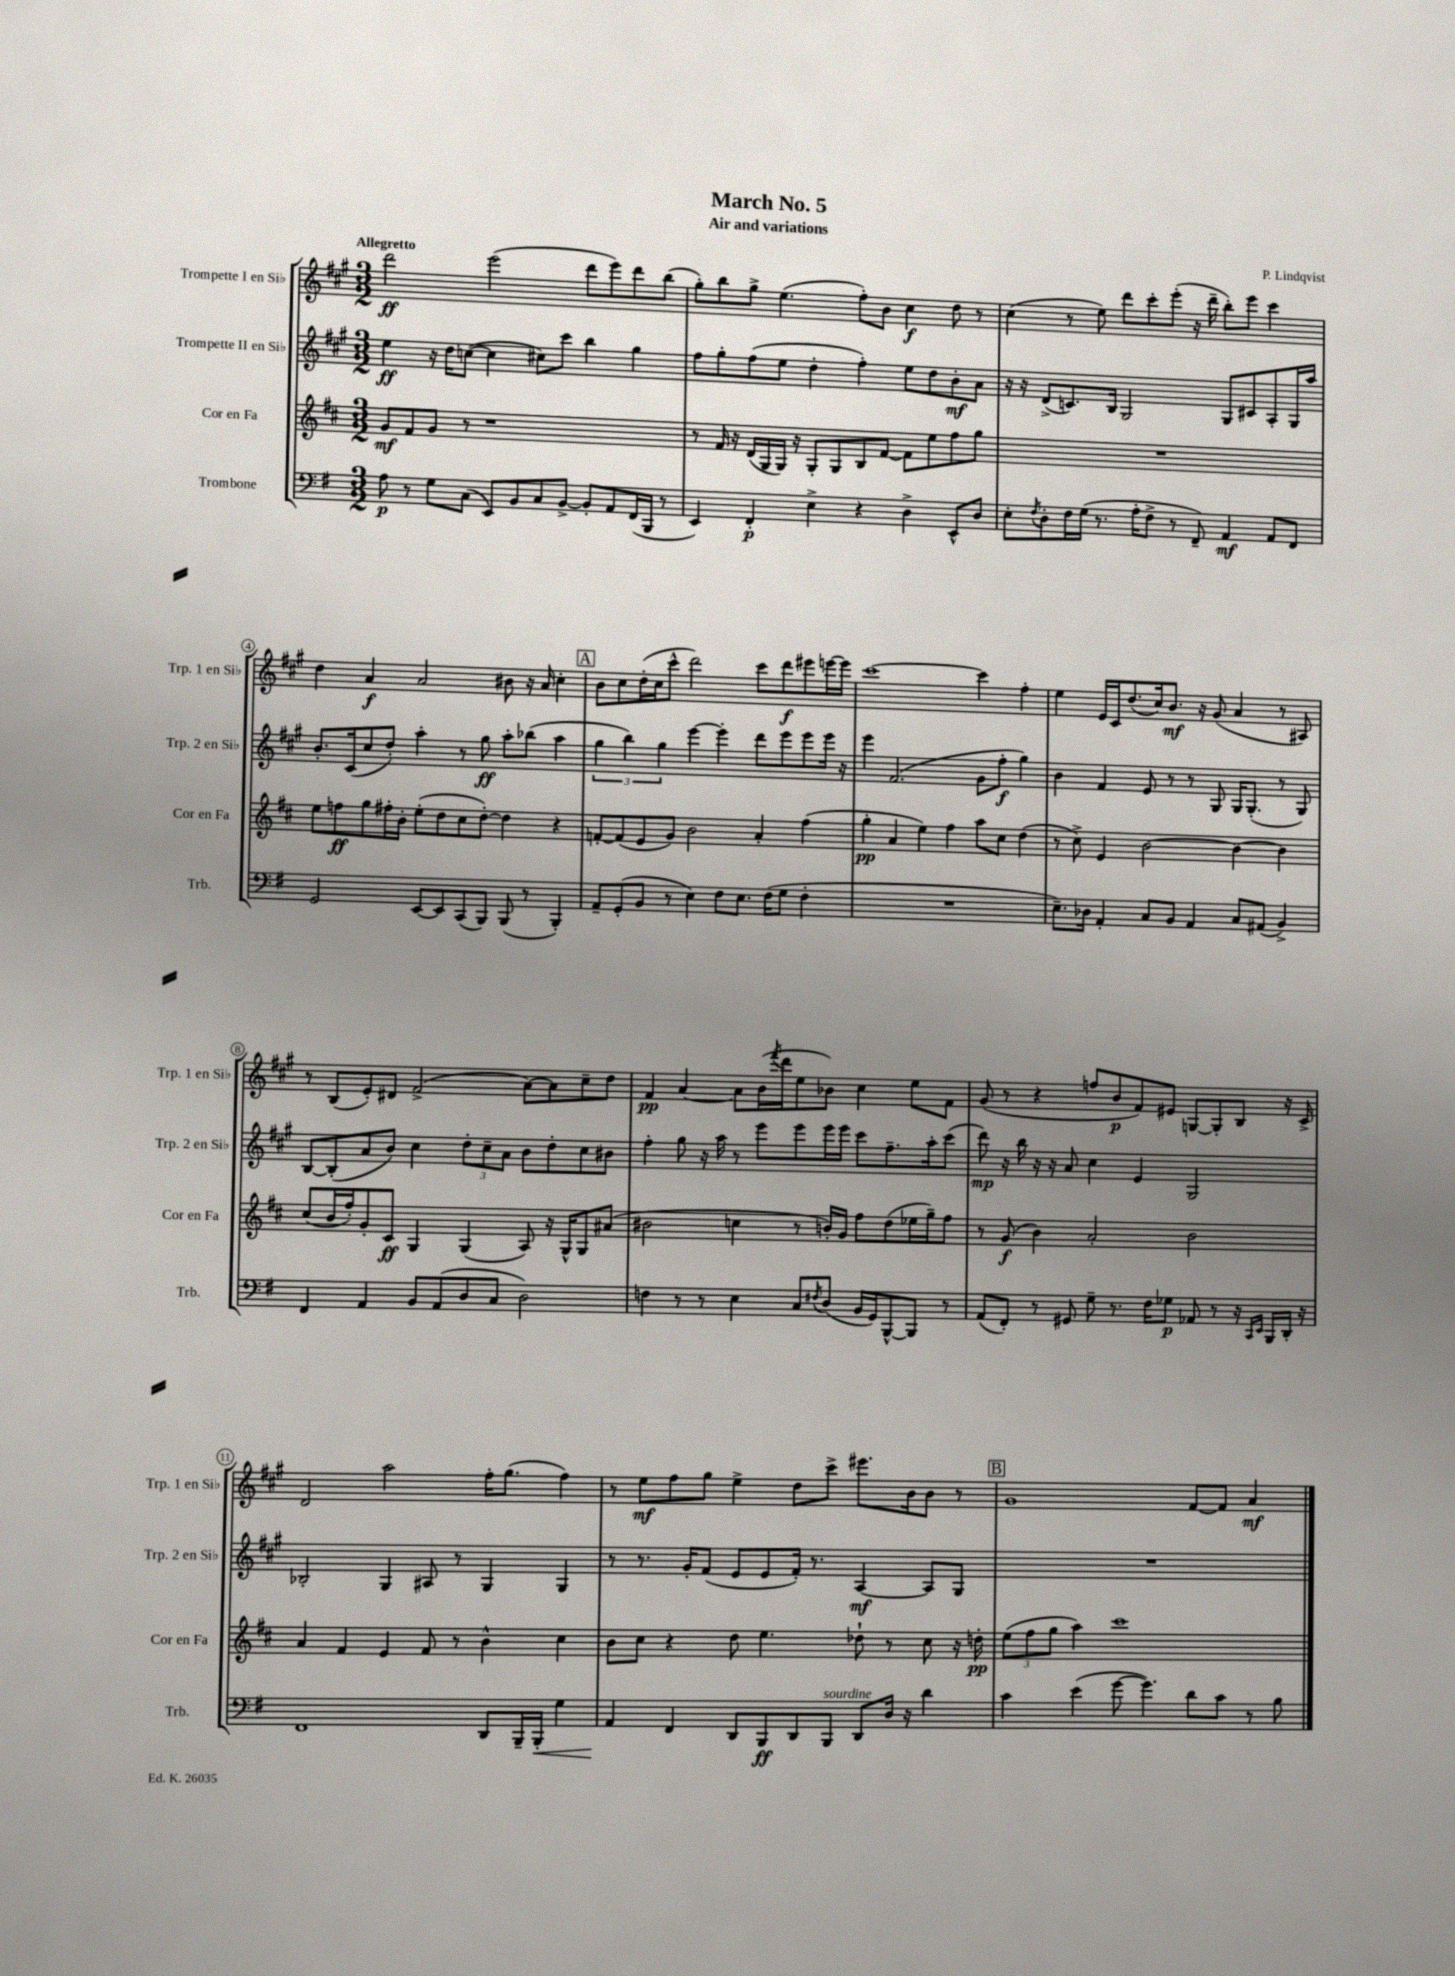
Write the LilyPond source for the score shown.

\header { title = "March No. 5" composer = "P. Lindqvist" subtitle = "Air and variations" }
<<
\new StaffGroup <<
\new Staff = "s0" \with { instrumentName = "Trompette I en Sib" shortInstrumentName = "Trp. 1 en Sib" } {
    \clef treble \key a \major \numericTimeSignature \time 3/2 \tempo "Allegretto"
    d'''2\ff e'''2( d'''8 e'''8) d'''8 b''8( |
    gis''8-.) b''8 gis''8-> e''4.( fis''8-.) b'8 cis''4\f d''8 r8 |
    cis''4( r8 e''8) d'''8 cis'''8-. e'''8-.( r16 d'''16-- b''8-.) e'''8 cis'''4 |
    d''4 a'4\f a'2 bis'8 r16 a'16 cis''4-. |
    \mark \markup { \box "A" } b'8 cis''8 d''16-.( cis''16 cis'''8-^ d'''2) cis'''8 d'''8\f eis'''8 e'''16~ e'''16 |
    cis'''1~ cis'''4 fis''4-. |
    e''4 e'16 cis'16 d''8.( cis''16) b'8.\mf r16 gis'8( a'4 r8 ais8) |
    r8 b8( e'8-.) dis'8 fis'2->( a'8~) a'8 cis''8-- d''8 |
    fis'4\pp a'4~ a'8 b'16( \acciaccatura { fis'''8 } d'''16 e''8 bes'8) cis''4 e''8 fis'8 |
    gis'8( r8 r4 f''8 b'8\p fis'8) eis'8 g8~ g8-. b8 r16 cis'16-> |
    d'2 a''2 fis''16-. gis''8.( fis''4) |
    r8 e''8\mf fis''8 gis''8 e''4-> d''8 cis'''8-> eis'''8. b'16 b'8 r8 |
    \mark \markup { \box "B" } gis'1 fis'8~ fis'8 a'4\mf \bar "|." |
}
\new Staff = "s1" \with { instrumentName = "Trompette II en Sib" shortInstrumentName = "Trp. 2 en Sib" } {
    \clef treble \key a \major \numericTimeSignature \time 3/2
    e''4\ff r16 d''16 c''8~( c''4 cis''8) cis'''8 b''4 gis''4 |
    fis''8 gis''8-. fis''8( e''8 d''4-. fis''4-.) e''8 d''8 b'8-.\mf a'8 |
    r16 r16 d'8->( c'8.) b16 gis2 gis8 cis'8 a8-. gis16 a''16 |
    b'8.-. cis'16( cis''8 d''8-.) a''4-. r8 gis''8\ff a''8-. bes''8( a''4 |
    \mark \markup { \box "A" } \tuplet 3/2 { gis''4 b''4) gis''4 } e'''4~ e'''4-. d'''8 e'''8 e'''8 e'''16 r16 |
    e'''4 fis'2.( gis'8 fis''8-.\f gis''4) |
    b'4 fis'4 e'8 r8 r8 gis8 gis16 gis8.-.( r8 gis8) |
    b8~ b8-.( a'8 b'8) cis''4 \tuplet 3/2 { d''8-. cis''8-- a'8 } b'8 d''8-. cis''8 bis'8 |
    fis''4-. gis''8 r16 a''16 r8 e'''8 e'''8 e'''16 e'''16 cis'''8 fis''8.-- a''16-. cis'''8( |
    d'''8\mp) r16 b''16 r16 r16 a'8 cis''4 e'4 gis2 |
    bes2-. gis4 ais8 r8 gis4 gis4 |
    r8 r8. gis'16-. fis'8( e'8 e'8 fis'16-.) r8. a4~\mf a8 gis8 |
    \mark \markup { \box "B" } R1. \bar "|." |
}
\new Staff = "s2" \with { instrumentName = "Cor en Fa" shortInstrumentName = "Cor en Fa" } {
    \clef treble \key d \major \numericTimeSignature \time 3/2
    g'8\mf fis'8 g'8 r8 r1 |
    r8 fis'16 r16 d'16( g16 g16) r16 g8-. g8 b8 fis'8~ fis'8 e''8 fis''8 g''8 |
    R1. |
    e''8 f''8\ff g''8 fis''16-. b'16-. e''8-.( d''8 cis''8 d''8~-.) d''4 r4 |
    \mark \markup { \box "A" } f'8~-. f'8( e'8 g'8) b'2 a'4-. fis''4( |
    g''4-.\pp a'4 e''4) fis''4 a''8 cis''8 d''4( |
    r8 cis''8->) e'4 b'2~ b'4~ b'4 |
    cis''8( b'16 fis''16-.) g'8-. cis'8\ff g4 g4( a8) r16 g16-^ g8 ais'8( |
    bis'2 c''4 r8 b'16-.) g'16 fis''8 d''8( ees''16 g''16--) fis''8 |
    r8 g'8\f( b'4) a'2-. b'2 |
    a'4 fis'4 e'4 fis'8 r8 b'4-^ cis''4 |
    b'8 cis''8 r4 d''8 e''4. des''8-! r8 cis''8 r16 d''16-.\pp |
    \mark \markup { \box "B" } \tuplet 3/2 { e''8( fis''8 g''8 } a''4) cis'''1 \bar "|." |
}
\new Staff = "s3" \with { instrumentName = "Trombone" shortInstrumentName = "Trb." } {
    \clef bass \key g \major \numericTimeSignature \time 3/2
    a8\p r8 g8 c8( e,8) b,8 c8 b,8~-> b,8-. a,8 fis,16( b,,16 r8 |
    e,4) fis,4-.\p e4-> r4 d4-> e,8-^ d8 |
    e8-. \acciaccatura { fis8 } d8-. fis16 g16( r8. a16-. fis8-> r8 fis,8--) a,4\mf a,8 fis,8 |
    g,2 e,8~ e,8 c,8( b,,8) b,,8( r8 b,,4-.) |
    \mark \markup { \box "A" } a,8-- g,8-.( b,8 r8 e4) fis8 e8. fis16( g8 fis4-. |
    R1. |
    e8.--) des16 a,4-. c8 b,8 a,4 c8 ais,8( b,4->) |
    fis,4 a,4 b,8 a,8( d8 c8 d2) |
    f4 r8 r8 e4 c8 \acciaccatura { fis8 } d8( b,16 g,16) b,,8~-^ b,,8 r8 |
    a,8( fis,8-.) r8 gis,8 g8-- r8. fis16 ges8\p aes,8 r8 r16 \grace { c,16 e,16 } b,,16 d,16-. r16 |
    fis,1 d,8 b,,16-- b,,16-.\< g4 |
    a,4\! fis,4 d,8 b,,8\ff d,8 b,,8^\markup { \italic "sourdine" } d,8 d16 r16 d'4 |
    \mark \markup { \box "B" } c'4 e'4( g'8~ g'4.) d'8 c'8 r8 b8 \bar "|." |
}
>>
>>
\layout { \context { \Score \override BarNumber.stencil = #(make-stencil-circler 0.1 0.3 ly:text-interface::print) } }
